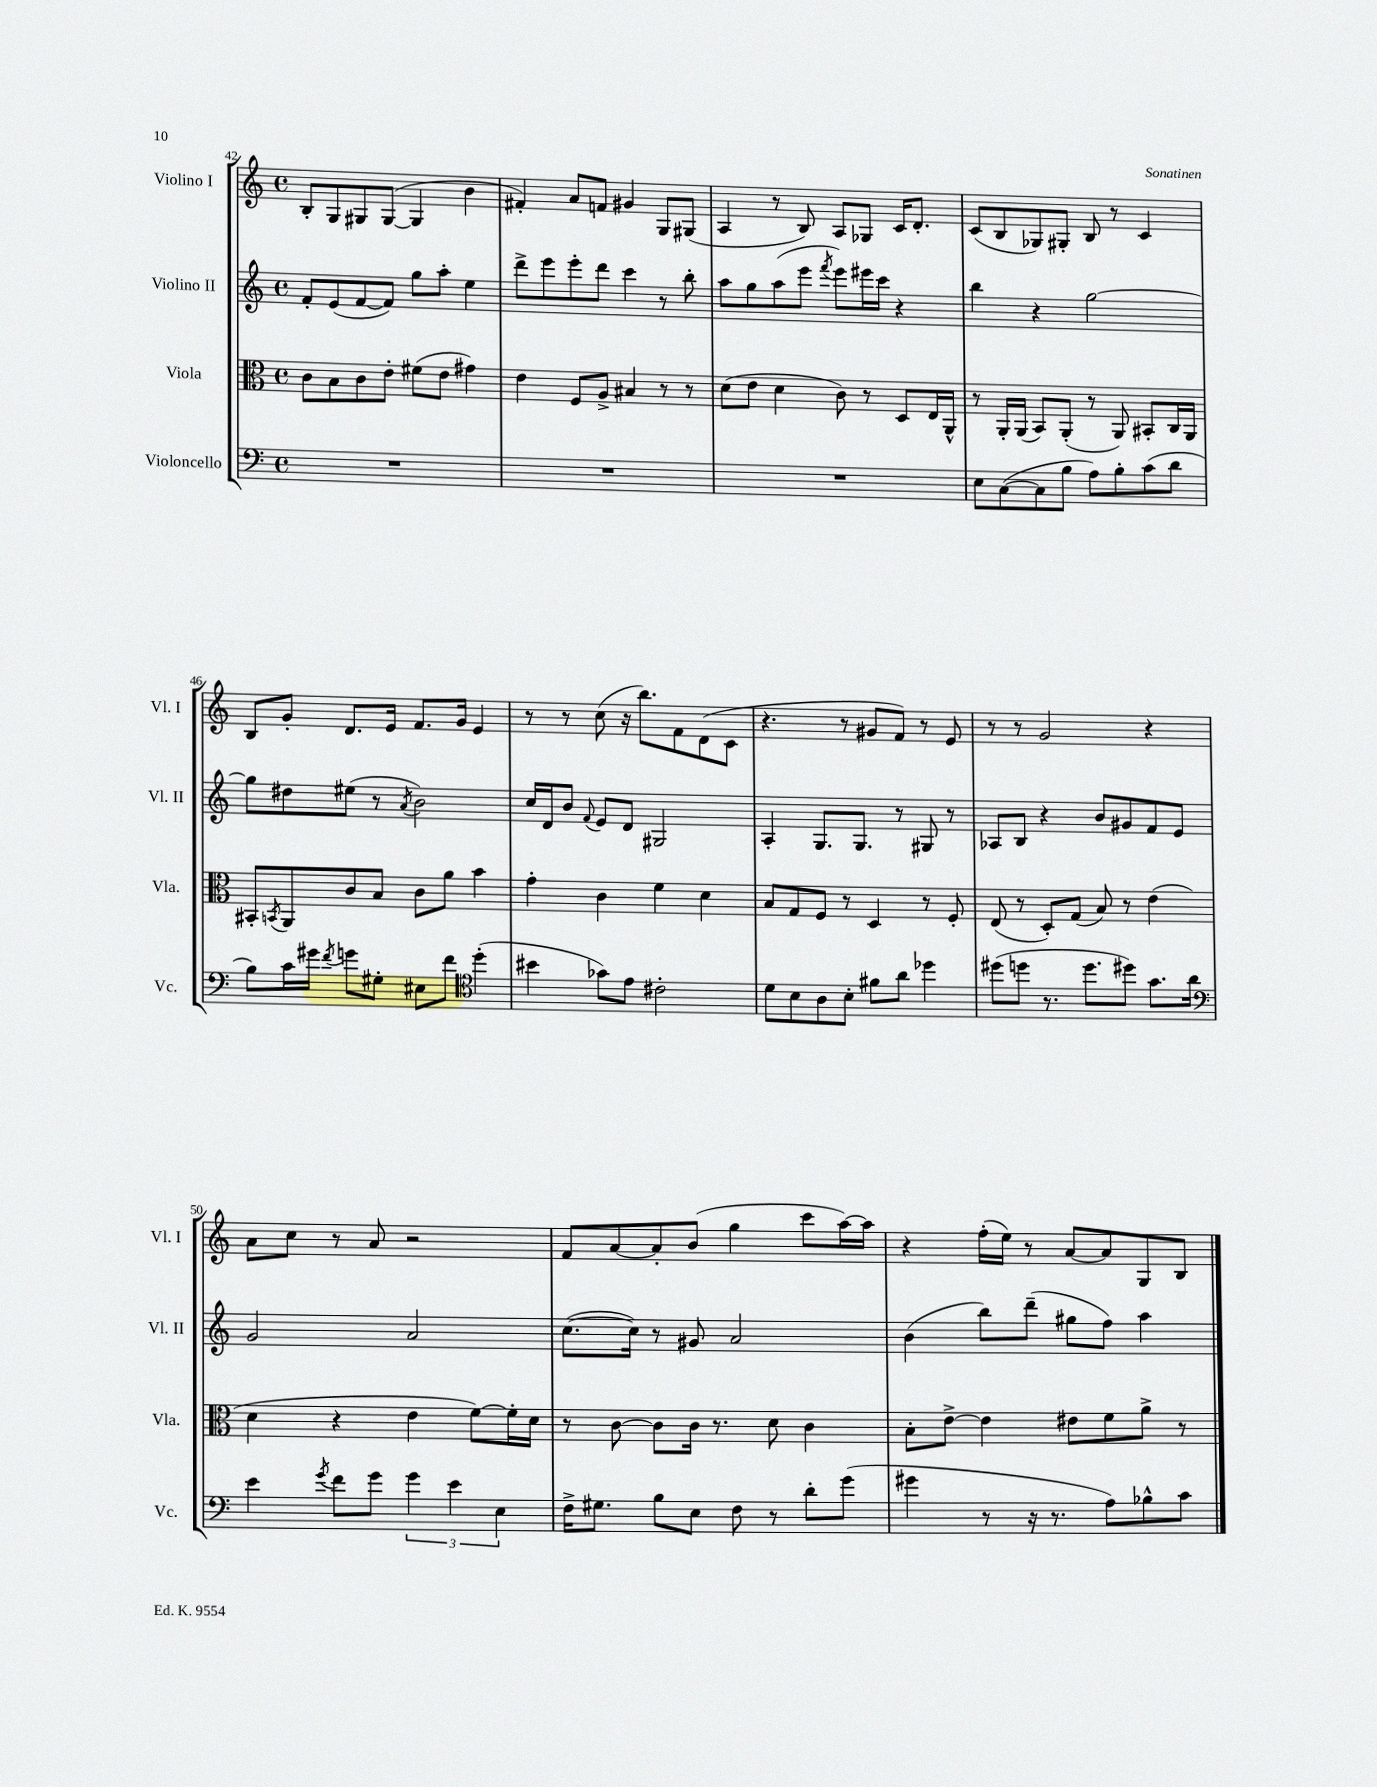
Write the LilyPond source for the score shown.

<<
\new StaffGroup <<
\new Staff = "s0" \with { instrumentName = "Violino I" shortInstrumentName = "Vl. I" } {
    \clef treble \key c \major \defaultTimeSignature \time 4/4
    b8-. g8 gis8 gis8~( gis4 b'4 |
    fis'4-.) a'8 f'8 gis'4 g8 gis8( |
    a4 r8 b8) a8 ges8 c'16 d'8.-. |
    c'8( b8 ges8) gis8-. b8 r8 c'4 |
    b8 g'8-. d'8. e'16 f'8. g'16 e'4 |
    r8 r8 c''8( r16 b''8.) f'8 d'8( c'8 |
    r4. r8 gis'8 f'8) r8 e'8 |
    r8 r8 g'2 r4 |
    a'8 c''8 r8 a'8 r2 |
    f'8 a'8~ a'8-. b'8( g''4 c'''8 a''16~) a''16 |
    r4 f''16-.( e''16) r8 a'8~ a'8 g8 b8 \bar "|." |
}
\new Staff = "s1" \with { instrumentName = "Violino II" shortInstrumentName = "Vl. II" } {
    \clef treble \key c \major \defaultTimeSignature \time 4/4
    f'8-. e'8( f'8~ f'8) g''8 a''8-. e''4 |
    d'''8-> e'''8 e'''8-. d'''8 c'''4 r8 b''8-. |
    a''8 g''8 a''8( e'''8 \acciaccatura { f'''8 } e'''8) eis'''16 c'''16 r4 |
    b''4 r4 g''2~ |
    g''8 dis''8 eis''8( r8 \acciaccatura { a'8 } b'2) |
    c''16 d'16 b'8 \appoggiatura { f'8 } e'8 d'8 gis2 |
    a4-. g8. g8. r8 gis8 r8 |
    aes8 b8 r4 b'8 gis'8 f'8 e'8 |
    g'2 a'2 |
    c''8.~( c''16) r8 gis'8 a'2 |
    b'4( b''8) d'''8--( gis''8 f''8) a''4 \bar "|." |
}
\new Staff = "s2" \with { instrumentName = "Viola" shortInstrumentName = "Vla." } {
    \clef alto \key c \major \defaultTimeSignature \time 4/4
    c'8 b8 c'8 e'8-. fis'8( e'8 gis'4) |
    e'4 f8 a8-> bis4 r8 r8 |
    d'8( e'8 d'4 c'8) r8 d8 e16 a,16-^ |
    r8 a,16-. a,16( b,8) a,8-.( r8 a,8) bis,8-. c16 a,16 |
    bis,8-. \acciaccatura { b,8 } a,8 c'8 b8 c'8 a'8 b'4 |
    g'4-. c'4 f'4 d'4 |
    b8 g8 f8 r8 d4 r8 f8-. |
    e8( r8 d8-.) g8( b8) r8 e'4( |
    d'4 r4 e'4 f'8~) f'16-. d'16 |
    r8 c'8~ c'8 c'16 r8. d'8 c'4 |
    b8-. e'8~-> e'4 eis'8 f'8 a'8-> r8 \bar "|." |
}
\new Staff = "s3" \with { instrumentName = "Violoncello" shortInstrumentName = "Vc." } {
    \clef bass \key c \major \defaultTimeSignature \time 4/4
    R1 |
    R1 |
    R1 |
    e8 c8~( c8 b8 a8) b8-. c'8( d'8 |
    b8) c'16 gis'16 \acciaccatura { f'8 } g'8 gis8-. eis8 f'8 \clef tenor d''4-.( |
    bis'4 ges'8) e'8 cis'2-. |
    d'8 b8 a8 b8-. fis'8 a'8 des''4 |
    dis''8( d''8 r8. d''8. dis''8) g'8. a'16 |
    \clef bass e'4 \acciaccatura { g'8 } f'8 g'8 \tuplet 3/2 { g'4 e'4 e4 } |
    f16-> gis8. b8 e8 f8 r8 d'8-. g'8( |
    gis'4 r8 r16 r8. a8) bes8-^ c'8 \bar "|." |
}
>>
>>
\layout { \context { \Score currentBarNumber = #42 } }
